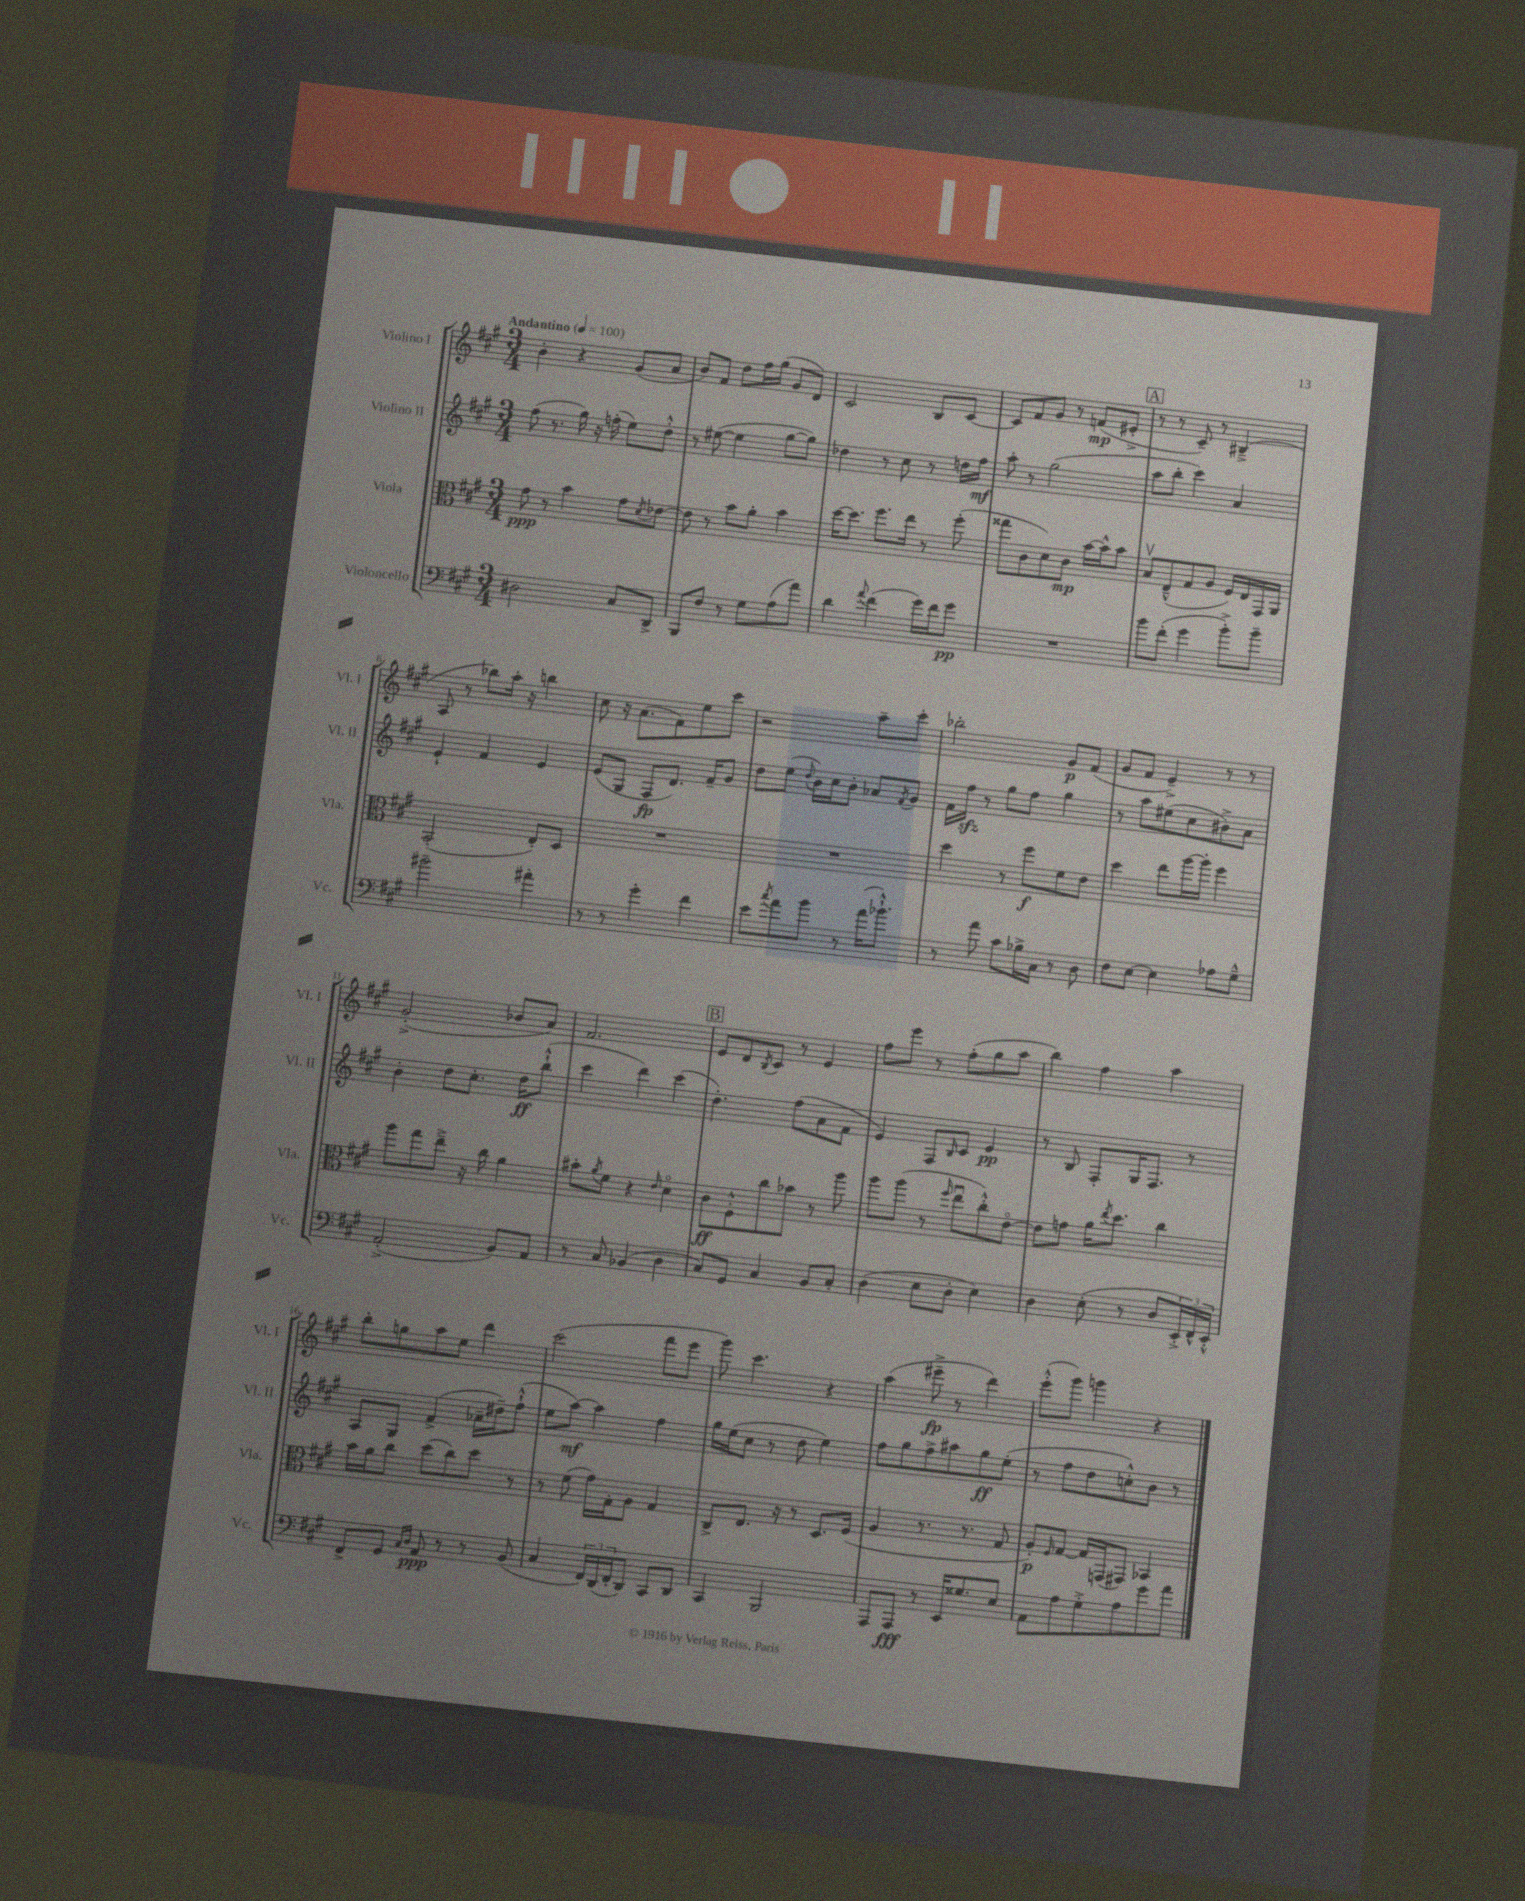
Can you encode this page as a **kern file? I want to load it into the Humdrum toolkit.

**kern	**dynam	**kern	**dynam	**kern	**dynam	**kern	**dynam
*part4	*part4	*part3	*part3	*part2	*part2	*part1	*part1
*staff4	*staff4	*staff3	*staff3	*staff2	*staff2	*staff1	*staff1
*I"Violoncello	*	*I"Viola	*	*I"Violino II	*	*I"Violino I	*
*I'Vc.	*	*I'Vla.	*	*I'Vl. II	*	*I'Vl. I	*
*clefF4	*	*clefC3	*	*clefG2	*	*clefG2	*
*k[f#c#g#]	*	*k[f#c#g#]	*	*k[f#c#g#]	*	*k[f#c#g#]	*
*M3/4	*	*M3/4	*	*M3/4	*	*M3/4	*
*MM100	*	*MM100	*	*MM100	*	*MM100	*
=1	=1	=1	=1	=1	=1	=1	=1
!	!	!	!	!	!	!LO:TX:a:B:t=Andantino	!
2D#X\	.	8g#\	ppp	(8ff#\	.	4b'\	.
.	.	8r	.	8.r	.	.	.
.	.	4b\	.	.	.	4r	.
.	.	.	.	16gg#\)	.	.	.
.	.	.	.	16r	.	.	.
.	.	.	.	(16ffn'\	.	.	.
8C#/L	.	8g#\L	.	8ee\L)	.	(8g#/L	.
.	.	8qd/	.	.	.	.	.
8DD^/J	.	[8e-X\J	.	8dd'^^\J	.	8a/J	.
=2	=2	=2	=2	=2	=2	=2	=2
8BBB/L	.	8e-\]	.	8r	.	8b/L)	.
8F#/J	.	8r	.	([8ee#X\	.	8f#/J	.
8r	.	8b\L	.	4ee#\]	.	8dd\L	.
8G#\L	.	8a'\J	.	.	.	16ff#\L	.
.	.	.	.	.	.	(16gg#\JJ	.
(8A\	.	4b\	.	[8gg#\L	.	8g#/L	.
8a\J)	.	.	.	8gg#\J])	.	8d/J)	.
=3	=3	=3	=3	=3	=3	=3	=3
4d\	.	[16dd\KL	.	4dd-X\	.	2c#/	.
.	.	8.dd\J]	.	.	.	.	.
8qqa/	.	.	.	.	.	.	.
(4f#\	.	8.ff#\L	.	8r	.	.	.
.	.	.	.	8cc#\	.	.	.
.	.	16ee\Jk	.	.	.	.	.
16g#\LL)	.	8r	.	8r	.	8B/L	.
16f#\J	.	.	.	.	.	.	.
8g#\J	pp	(8ff#'\	.	16ddn\LL	.	[8c#/J	.
.	.	.	.	16ff#\JJ	mf	.	.
=4	=4	=4	=4	=4	=4	=4	=4
2.r	.	8gg##X\L	.	8aa'\	.	8c#/L]	.
.	.	8c#\	.	8r	.	8f#/	.
.	.	8d\)	.	(2gg#\	.	8g#/J	.
.	.	8c#\J	mp	.	.	8r	.
.	.	[16b\LL	.	.	.	(8fn/L	mp
.	.	16b^^\J]	.	.	.	.	.
.	.	8b\J	.	.	.	8e#X'^/J	.
!!LO:REH:place=s1:t=A
=5	=5	=5	=5	=5	=5	=5	=5
8b\L	.	8Bv/L	.	8aa\L	.	8r	.
(8f#'\J	.	(8E~^^/	.	8bb'\J	.	8r	.
4g#\	.	8G#/	.	4ccc#\)	.	8c#~/)	.
.	.	8A/J	.	.	.	8r	.
8b'^\L)	.	16F#/LL)	.	4a/	.	(4B#X~^/	.
.	.	16E/	.	.	.	.	.
8b~\J	.	16GG#/	.	.	.	.	.
.	.	16AA/JJ	.	.	.	.	.
!!LO:LB:g=z
=6	=6	=6	=6	=6	=6	=6	=6
2b#X~\	.	(2BB'/	.	4e`/	.	8A/	.
.	.	.	.	.	.	8r	.
.	.	.	.	4f#/	.	8bb-X\L)	.
.	.	.	.	.	.	16aa'\Jk	.
.	.	.	.	.	.	16r	.
4a#X'\	.	8E'/L)	.	4e/	.	4bbn\	.
.	.	8D/J	.	.	.	.	.
=7	=7	=7	=7	=7	=7	=7	=7
8r	.	2.r	.	(8e/L	.	8cc#\	.
8r	.	.	.	8G#/J	.	16r	.
.	.	.	.	.	.	(8.a\L	.
4g#'\	.	.	.	8F#/L	fp	.	.
.	.	.	.	8.d/J)	.	8f#\)	.
4f#\	.	.	.	.	.	8ee\	.
.	.	.	.	16f#~/KL	.	.	.
.	.	.	.	8g#/J	.	8ccc#\J	.
=8	=8	=8	=8	=8	=8	=8	=8
8e\L	.	2.r	.	8dd\L	.	2r	.
8qcc#/	.	.	.	.	.	.	.
8a\	.	.	.	(8ee\J	.	.	.
.	.	.	.	8qqdd/	.	.	.
8b\J	.	.	.	16b\LL)	.	.	.
.	.	.	.	16cc#\J	.	.	.
8r	.	.	.	8b'\J	.	.	.
(16a\KL	.	.	.	8a-X/L	.	8aa~\L	.
8.b-X`^^\J)	.	.	.	.	.	.	.
.	.	.	.	8qf#/	.	.	.
.	.	.	.	8g#/J	.	8ccc#'\J	.
=9	=9	=9	=9	=9	=9	=9	=9
8r	.	4dd\	.	16f#\LL	.	2bb-X'\	.
.	.	.	.	16ff#zz\JJ	.	.	.
8a\	.	.	.	8r	.	.	.
8c#\L	.	8r	.	8gg#\L	.	.	.
16B-X^\L	.	8ff#\L	f	8ff#\J	.	.	.
16C#\JJ	.	.	.	.	.	.	.
8r	.	8f#\	.	4gg#\	.	8g#/L	p
8D\	.	8e\J	.	.	.	(8f#/J	.
=10	=10	=10	=10	=10	=10	=10	=10
8F#\L	.	4dd\	.	8r	.	8g#/L	.
[8E\J	.	.	.	8aa\L	.	8f#/J	.
4E\]	.	8ee\L	.	(8ee#X\	.	4e~^/)	.
.	.	[16aa\L	.	8cc#\	.	.	.
.	.	16aa'\JJ]	.	.	.	.	.
8A-X\L	.	4ff#\	.	8b#X^\)	.	8r	.
8G#~^^\J	.	.	.	8a\J	.	8r	.
!!LO:LB:g=z
=11	=11	=11	=11	=11	=11	=11	=11
(2AA'^/	.	8aa\L	.	4b'\	.	(2g#'^/	.
.	.	8gg#\	.	.	.	.	.
.	.	8ee~^\J	.	8dd\L	.	.	.
.	.	16r	.	8.cc#'\J	.	.	.
.	.	16cc#\	.	.	.	.	.
8BB/L)	.	4a\	.	.	.	8b-X/L	.
.	.	.	.	16dd\KL	ff	.	.
8AA/J	.	.	.	(8bb`^^\J	.	8a/J)	.
=12	=12	=12	=12	=12	=12	=12	=12
8r	.	8b#X'\L	.	4ccc#\	.	2.f#/	.
.	.	8qa/	.	.	.	.	.
8C#/	.	8f#\J	.	.	.	.	.
(4BB-X/	.	4r	.	4ddd\)	.	.	.
.	.	16qqe/	.	.	.	.	.
4D\	.	4d\	.	(4ccc#\	.	.	.
!!LO:REH:place=s1:t=B
=13	=13	=13	=13	=13	=13	=13	=13
8C#/L)	.	8c#\L	ff	4.dd'\)	.	8e/L	.
8GG#/J	.	8F#'^^\	.	.	.	8d/	.
.	.	.	.	.	.	8qB/	.
4C#/	.	8cc#\	.	.	.	8c#/J	.
.	.	8b-X\J	.	(8ff#\L	.	8r	.
8BB/L	.	8r	.	8a\	.	4e/	.
8C#'/J	.	8aa\	.	8f#\J	.	.	.
=14	=14	=14	=14	=14	=14	=14	=14
(4D\	.	8aa\L	.	4e/)	.	8ff#\L	.
.	.	(8aa\J	.	.	.	8eee\J	.
8E\L	.	8r	.	8F#/L	.	8r	.
.	.	16qqff#/	.	16qqB/	.	.	.
8D'\J	.	8eeu\L	.	8c#/J	.	(8ff#'\L	.
4E\)	.	8cc#'^^\)	.	4e/	pp	8gg#\	.
.	.	[8e\J	.	.	.	8aa\J	.
=15	=15	=15	=15	=15	=15	=15	=15
4D\	.	8e\L]	.	8r	.	4bb\)	.
.	.	8gn\J	.	8B/	.	.	.
(8E'\	.	16a\KL	.	8F#'/L	.	4ff#\	.
.	.	8qee/	.	.	.	.	.
.	.	8.dd\J	.	.	.	.	.
8r	.	.	.	16G#/K	.	.	.
.	.	.	.	8.F#/J	.	.	.
8D/L	.	4cc#\	.	.	.	4aa\	.
24EE'^/L)	.	.	.	8r	.	.	.
24FF#^^/	.	.	.	.	.	.	.
24EE'^^/JJ	.	.	.	.	.	.	.
!!LO:LB:g=z
=16	=16	=16	=16	=16	=16	=16	=16
8FF#^/L	.	16b\LL	.	8A/L	.	8bb'\L	.
.	.	16a\J	.	.	.	.	.
8GG#/J	.	8cc#\J	.	8G#/J	.	8ggn\	.
16qqC#/LL	.	.	.	.	.	.	.
16qqD/JJ	.	.	.	.	.	.	.
8AA/	ppp	(8dd\L	.	(4f#^/	.	8aa\	.
8r	.	8cc#\)	.	.	.	8ee\J	.
8r	.	8dd\J	.	16a-X~\LL	.	4ddd\	.
.	.	.	.	16dd#X~\J)	.	.	.
(8BB/	.	8r	.	(8ff#`^^\J	.	.	.
=17	=17	=17	=17	=17	=17	=17	=17
4C#/	.	8r	.	8ee\L	.	(2ccc#\	.
.	.	(8f#\	.	[8aa\J)	mf	.	.
24FF#/LL)	.	16g#\LL)	.	4aa\]	.	.	.
(24DD/	.	.	.	.	.	.	.
.	.	16G#'\J	.	.	.	.	.
24FF#'/J	.	.	.	.	.	.	.
8DD/J)	.	8A\J	.	.	.	.	.
8CC#/L	.	4G#/	.	4ff#\	.	8fff#\L	.
8DD/J	.	.	.	.	.	8eee\J	.
=18	=18	=18	=18	=18	=18	=18	=18
4CC#/	.	8C#^/L	.	16gg#\LL	.	8ggg#\)	.
.	.	.	.	(16ee\J	.	.	.
.	.	8.E/J	.	8cc#\J	.	4.ccc#\	.
2BBB/	.	.	.	8r	.	.	.
.	.	16r	.	.	.	.	.
.	.	8r	.	8dd\	.	.	.
.	.	8.D/L	.	4ee\)	.	4r	.
.	.	(16F#/Jk	.	.	.	.	.
=19	=19	=19	=19	=19	=19	=19	=19
8AAA/L	.	4A/	.	8ff#\L	.	(4aa\	.
8AAA/J	fff	.	.	8gg#\	.	.	.
8r	.	8.r	.	8ff#^\	.	8eee#X~^\	fp
16EE/KL	.	.	.	8aa#X\	.	8r	.
8.G##X/	.	8.r	.	.	.	.	.
.	.	.	.	8gg#\	ff	4ddd\)	.
8E/J	.	8G#/	.	(8ee'\J	.	.	.
=20	=20	=20	=20	=20	=20	=20	=20
8AA\L	.	8A'/L)	p	8r	.	(8eee'^^\L	.
.	.	16qqF#/	.	.	.	.	.
8A\	.	[8G#/J	.	8ff#\L	.	8ggg#\J)	.
8G#'^\	.	16G#/LL]	.	8dd\	.	4gggn\	.
.	.	(16GGn/J	.	.	.	.	.
8A\	.	8GG#X/J)	.	8ccn'^^\)	.	.	.
8g#\	.	4BB-X/	.	8b\J	.	4r	.
8a\J	.	.	.	8r	.	.	.
==	==	==	==	==	==	==	==
*-	*-	*-	*-	*-	*-	*-	*-
